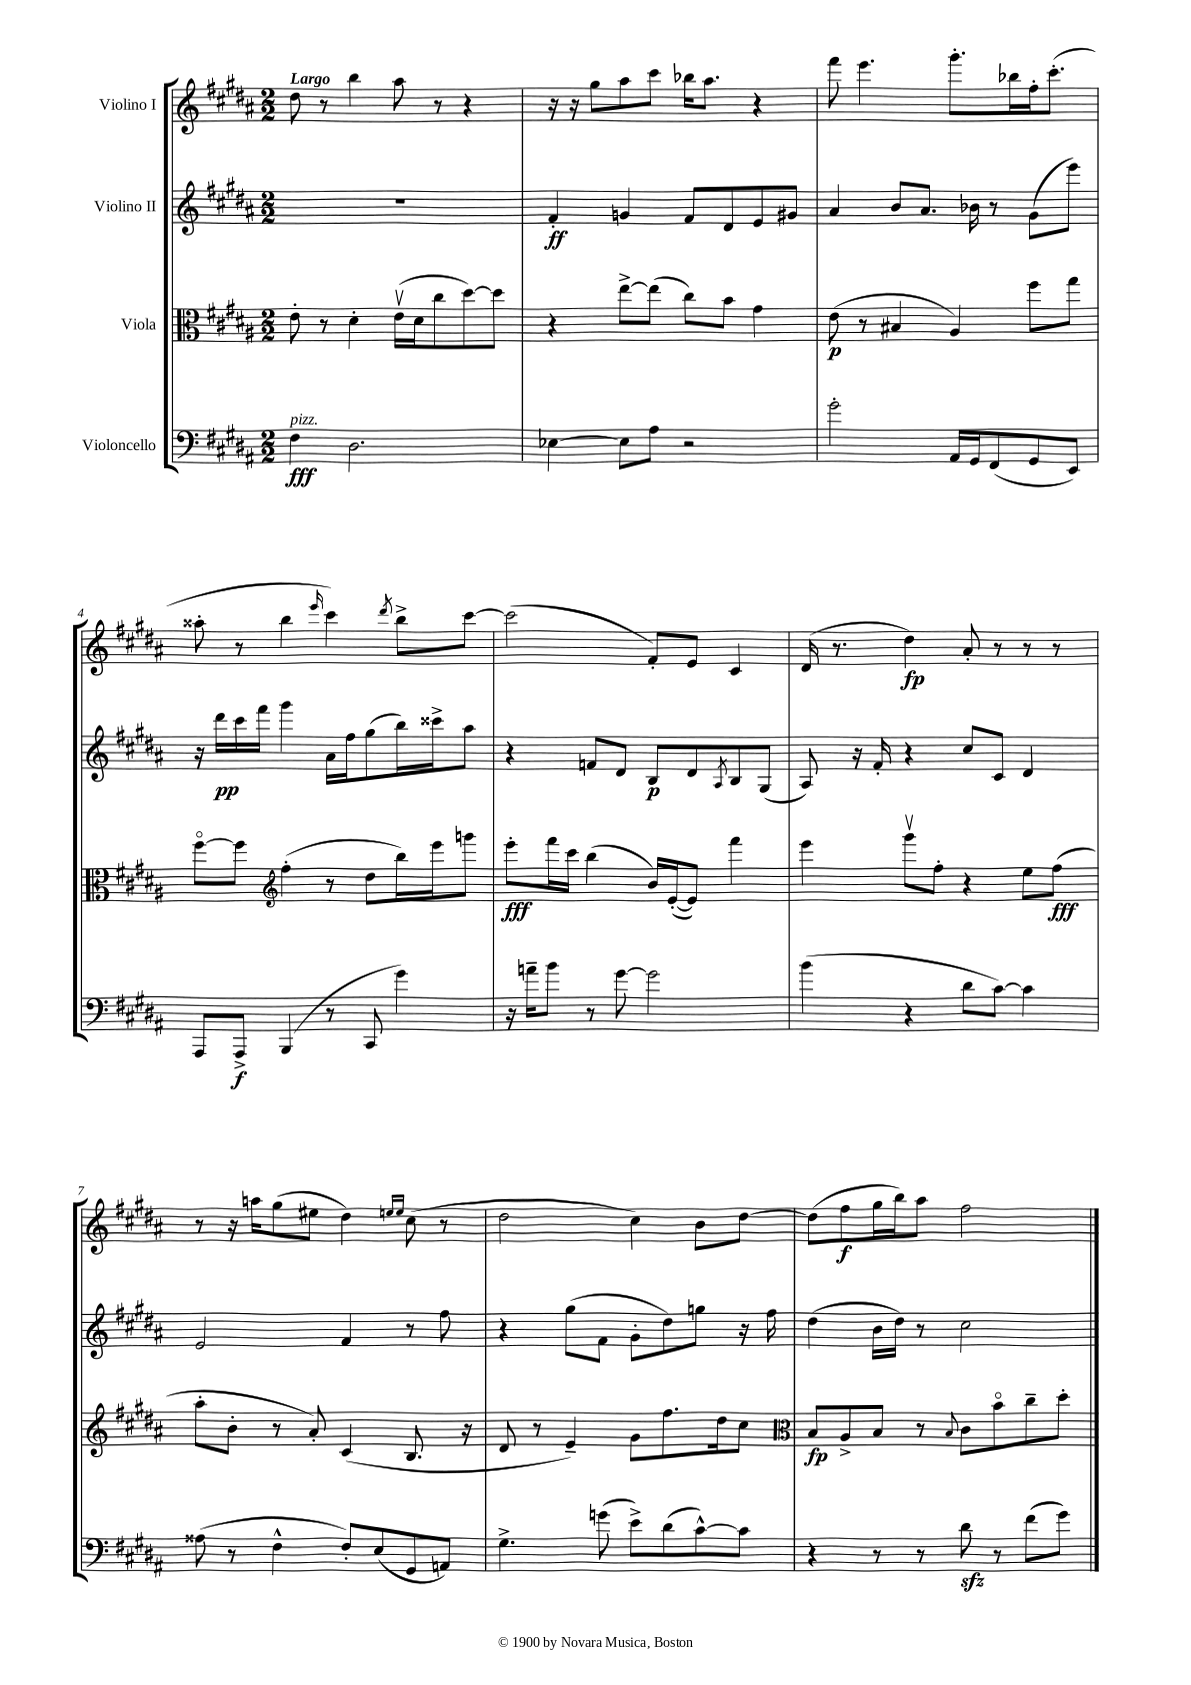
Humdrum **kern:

**kern	**dynam	**kern	**dynam	**kern	**dynam	**kern	**dynam
*part4	*part4	*part3	*part3	*part2	*part2	*part1	*part1
*staff4	*staff4	*staff3	*staff3	*staff2	*staff2	*staff1	*staff1
*I"Violoncello	*	*I"Viola	*	*I"Violino II	*	*I"Violino I	*
*clefF4	*	*clefC3	*	*clefG2	*	*clefG2	*
*k[f#c#g#d#a#]	*	*k[f#c#g#d#a#]	*	*k[f#c#g#d#a#]	*	*k[f#c#g#d#a#]	*
*M2/2	*	*M2/2	*	*M2/2	*	*M2/2	*
=1	=1	=1	=1	=1	=1	=1	=1
!	!	!	!	!	!	!LO:TX:a:B:t=Largo	!
!LO:TX:a:i:t=pizz.	!	!	!	!	!	!	!
4F#\	fff	8e'\	.	1r	.	8dd#\	.
.	.	8r	.	.	.	8r	.
2.D#\	.	4d#'\	.	.	.	4bb\	.
.	.	(16ev\LL	.	.	.	8aa#\	.
.	.	16d#\J	.	.	.	.	.
.	.	8cc#\	.	.	.	8r	.
.	.	[8dd#\)	.	.	.	4r	.
.	.	8dd#\J]	.	.	.	.	.
=2	=2	=2	=2	=2	=2	=2	=2
[4E-X\	.	4r	.	4f#'/	ff	16r	.
.	.	.	.	.	.	16r	.
.	.	.	.	.	.	8gg#\L	.
8E-\L]	.	[8ee^\L	.	4gn/	.	8aa#\	.
8A#\J	.	(8ee\J]	.	.	.	8ccc#\J	.
2r	.	8cc#\L)	.	8f#/L	.	16bb-X\KL	.
.	.	.	.	.	.	8.aa#\J	.
.	.	8b\J	.	8d#/	.	.	.
.	.	4g#\	.	8e/	.	4r	.
.	.	.	.	8g#X/J	.	.	.
=3	=3	=3	=3	=3	=3	=3	=3
2g#'\	.	(8e\	p	4a#/	.	8fff#\	.
.	.	8r	.	.	.	4.eee\	.
.	.	4B#X/	.	8b/L	.	.	.
.	.	.	.	8.a#/J	.	.	.
16AA#/LL	.	4A#/)	.	.	.	8.ggg#'\L	.
16GG#/J	.	.	.	16b-X\	.	.	.
(8FF#/	.	.	.	8r	.	.	.
.	.	.	.	.	.	16bb-X\L	.
8GG#/	.	8ff#\L	.	(8g#\L	.	16ff#'\J	.
.	.	.	.	.	.	(8.ccc#'\J	.
8EE/J)	.	8gg#\J	.	8eee\J)	.	.	.
!!LO:LB:g=z
=4	=4	=4	=4	=4	=4	=4	=4
8AAA#/L	.	[8ff#\L	.	16r	.	8aa##X'\	.
.	.	.	.	16ddd#\LL	pp	.	.
8AAA#^/J	f	8ff#\J]	.	16ccc#\	.	8r	.
.	.	.	.	16fff#\JJ	.	.	.
*	*	*clefG2	*	*	*	*	*
(4BBB/	.	(4ff#'\	.	4ggg#\	.	4bb\	.
.	.	.	.	.	.	16qqeee/	.
8r	.	8r	.	16a#\LL	.	4ccc#\)	.
.	.	.	.	16ff#\J	.	.	.
8CC#/	.	8dd#\L	.	(8gg#\	.	.	.
.	.	.	.	.	.	8qddd#/	.
4g#\)	.	16bb\L)	.	16bb\L)	.	8bb^\L	.
.	.	16eee\J	.	16ccc##X^\J	.	.	.
.	.	8gggn\J	.	8aa#\J	.	[8ccc#\J	.
=5	=5	=5	=5	=5	=5	=5	=5
16r	.	8eee'\L	fff	4r	.	(2ccc#\]	.
16an~\KL	.	.	.	.	.	.	.
8b\J	.	16fff#\L	.	.	.	.	.
.	.	16ccc#\JJ	.	.	.	.	.
8r	.	(4bb\	.	8fn/L	.	.	.
[8g#\	.	.	.	8d#/J	.	.	.
2g#\]	.	16b/LL)	.	8B/L	p	8f#'/L)	.
.	.	([16e'/J	.	.	.	.	.
.	.	8e/J])	.	8d#/	.	8e/J	.
.	.	.	.	8qA#/	.	.	.
.	.	4fff#\	.	8B/	.	4c#/	.
.	.	.	.	(8G#/J	.	.	.
=6	=6	=6	=6	=6	=6	=6	=6
(4b\	.	4eee\	.	8A#/)	.	(16d#/	.
.	.	.	.	.	.	8.r	.
.	.	.	.	16r	.	.	.
.	.	.	.	16f#'/	.	.	.
4r	.	8ggg#v\L	.	4r	.	4dd#\)	fp
.	.	8ff#'\J	.	.	.	.	.
8d#\L	.	4r	.	8cc#/L	.	8a#'/	.
[8c#\J)	.	.	.	8c#/J	.	8r	.
4c#\]	.	8ee\L	.	4d#/	.	8r	.
.	.	(8ff#\J	fff	.	.	8r	.
!!LO:LB:g=z
=7	=7	=7	=7	=7	=7	=7	=7
(8A##X\	.	8aa#'\L	.	2e/	.	8r	.
8r	.	8b'\J	.	.	.	16r	.
.	.	.	.	.	.	16aan\KL	.
4F#^^\	.	8r	.	.	.	(8gg#\	.
.	.	8a#'/)	.	.	.	8ee#X\J	.
8F#'/L)	.	(4c#/	.	4f#/	.	4dd#\)	.
(8E/	.	.	.	.	.	.	.
.	.	.	.	.	.	16qqeen/LL	.
.	.	.	.	.	.	16qqee/JJ	.
8GG#/	.	8.B/	.	8r	.	(8cc#\	.
8AAn/J)	.	.	.	8ff#\	.	8r	.
.	.	16r	.	.	.	.	.
=8	=8	=8	=8	=8	=8	=8	=8
4.G#^\	.	8d#/	.	4r	.	2dd#\	.
.	.	8r	.	.	.	.	.
.	.	4e~/)	.	(8gg#\L	.	.	.
(8gn\	.	.	.	8f#\J	.	.	.
8e^\L)	.	8g#\L	.	8g#'\L	.	4cc#\)	.
(8d#\	.	8.ff#\	.	8dd#\)	.	.	.
[8c#^^\)	.	.	.	8ggn\J	.	8b\L	.
.	.	16dd#\k	.	.	.	.	.
8c#\J]	.	8cc#\J	.	16r	.	[8dd#\J	.
.	.	.	.	16ff#\	.	.	.
=9	=9	=9	=9	=9	=9	=9	=9
*	*	*clefC3	*	*	*	*	*
4r	.	8B/L	fp	(4dd#\	.	(8dd#\L]	.
.	.	8A#^/	.	.	.	8ff#\	f
8r	.	8B/J	.	16b\LL	.	16gg#\L	.
.	.	.	.	16dd#\JJ)	.	16bb\J)	.
8r	.	8r	.	8r	.	8aa#\J	.
.	.	8qqB/	.	.	.	.	.
8d#zz\	.	8c#\L	.	2cc#\	.	2ff#\	.
8r	.	8b\	.	.	.	.	.
(8f#\L	.	8cc#~\	.	.	.	.	.
8g#\J)	.	8dd#'\J	.	.	.	.	.
==	==	==	==	==	==	==	==
*-	*-	*-	*-	*-	*-	*-	*-
